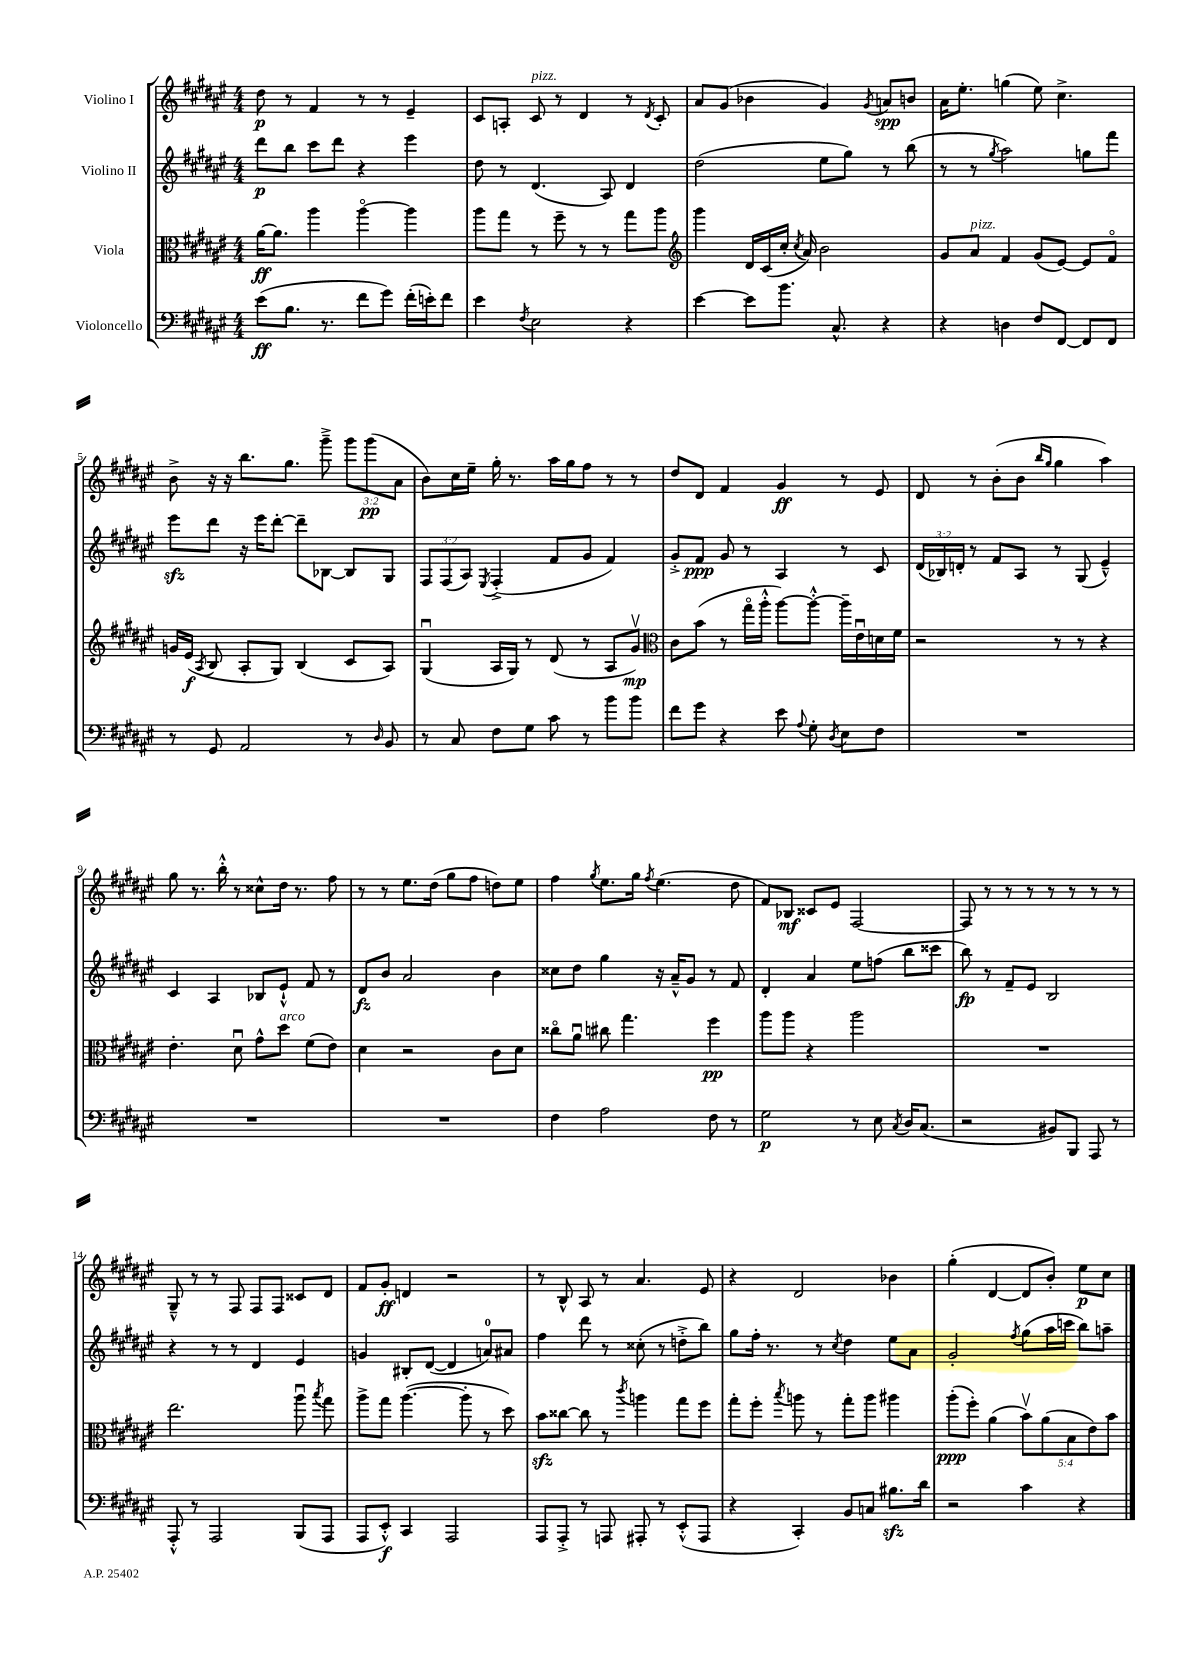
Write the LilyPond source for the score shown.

<<
\new StaffGroup <<
\new Staff = "s0" \with { instrumentName = "Violino I" } {
    \clef treble \key fis \major \numericTimeSignature \time 4/4 \override Staff.TupletNumber.text = #tuplet-number::calc-fraction-text
    \autoBeamOff dis''8\p r8 fis'4 r8 r8 eis'4-- |
    cis'8[ a8]-. cis'8^\markup { \italic "pizz." } r8 dis'4 r8 \acciaccatura { dis'8 } cis'8-. |
    ais'8[ gis'8]( bes'4 gis'4) \acciaccatura { gis'8 } a'8[\spp b'8] |
    ais'16[ eis''8.]-. g''4( eis''8) cis''4.-> |
    b'8-> r16 r16 b''8.[ gis''8.] gis'''8---> \tuplet 3/2 { gis'''8[ gis'''8\pp( ais'8] } |
    b'8[) cis''16 eis''16]-- gis''16-. r8. ais''16[ gis''16 fis''8] r8 r8 |
    dis''8[ dis'8] fis'4 gis'4\ff r8 eis'8 |
    dis'8 r8 b'8[-.( b'8] \grace { b''16[ gis''16] } gis''4 ais''4) |
    gis''8 r8. b''16-.-^ r8 cisis''8[-^ dis''16] r8. fis''8 |
    r8 r8 eis''8.[ dis''16]( gis''8[ fis''8] d''8[) eis''8] |
    fis''4 \acciaccatura { gis''8 } eis''8.[ gis''16] \acciaccatura { fis''8 } eis''4.( dis''8 |
    fis'8[) bes8]\mf cisis'8[ eis'8] fis2~ |
    fis8 r8 r8 r8 r8 r8 r8 r8 |
    gis8---^ r8 r8 fis8 fis8[ fis8] cisis'8[ dis'8] |
    fis'8[ gis'8]-.\ff d'4 r2 |
    r8 b8-^ ais8 r8 ais'4. eis'8 |
    r4 dis'2 bes'4 |
    gis''4-.( dis'4~ dis'8[ b'8]-.) eis''8[\p cis''8] \bar "|." |
}
\new Staff = "s1" \with { instrumentName = "Violino II" } {
    \clef treble \key fis \major \numericTimeSignature \time 4/4 \override Staff.TupletNumber.text = #tuplet-number::calc-fraction-text
    \autoBeamOff dis'''8[\p b''8] cis'''8[ dis'''8] r4 eis'''4 |
    dis''8 r8 dis'4.( ais8) dis'4 |
    dis''2( eis''8[ gis''8]) r8 b''8( |
    r8 r8 \acciaccatura { gis''8 } ais''2) g''8[ fis'''8] |
    eis'''8[\sfz dis'''8] r16 eis'''16[ dis'''8]~-. dis'''8[-- bes8]~ bes8[ gis8] |
    \tuplet 3/2 { fis8[ fis8( ais8]) } \acciaccatura { eis8 } fis4-.->( fis'8[ gis'8] fis'4) |
    gis'8[-.-> fis'8]\ppp gis'8 r8 ais4 r8 cis'8 |
    \tuplet 3/2 { dis'16[( bes16) d'16]-. } r8 fis'8[ ais8] r8 gis8( eis'4---^) |
    cis'4 ais4 bes8[ eis'8]-!-^ fis'8 r8 |
    dis'8[\fz b'8] ais'2 b'4 |
    cisis''8[ dis''8] gis''4 r16 ais'16[---^ gis'8] r8 fis'8 |
    dis'4-. ais'4 eis''8[ f''8]( b''8[ cisis'''8] |
    b''8\fp) r8 fis'8[-- eis'8] b2 |
    r4 r8 r8 dis'4 eis'4 |
    g'4 bis8[-. dis'8]~( dis'4 a'8[-0) ais'8] |
    fis''4 dis'''8 r8 cisis''8-.( r8 d''8[-.-> b''8]) |
    gis''8[ fis''16]-. r8. r8 \acciaccatura { cis''8 } dis''4 eis''8[ ais'8] |
    gis'2-. \acciaccatura { fis''8 } gis''8[( ais''16 c'''16] b''8[) a''8]-- \bar "|." |
}
\new Staff = "s2" \with { instrumentName = "Viola" } {
    \clef alto \key fis \major \numericTimeSignature \time 4/4 \override Staff.TupletNumber.text = #tuplet-number::calc-fraction-text
    \autoBeamOff ais'16[~\ff ais'8.] ais''4 ais''4~\flageolet ais''4 |
    ais''8[ gis''8] r8 fis''8-- r8 r8 gis''8[ ais''8] |
    \clef treble gis'''4 dis'16[ cis'16( cis''16]-. \acciaccatura { cis''8 } ais'16) b'2 |
    gis'8[ ais'8]^\markup { \italic "pizz." } fis'4 gis'8[( eis'8]~) eis'8[ fis'8]\flageolet |
    g'16[ eis'16]\f( \acciaccatura { ais8 } b8 ais8[-. gis8]) b4( cis'8[ ais8]) |
    gis4\downbow( ais16[ gis16]) r8 dis'8( r8 ais8[ gis'8]\upbow\mp) |
    \clef alto cis'8[ b'8]( r8 gis''16[\flageolet ais''16]-.-^ ais''8[~) ais''8]~-.-^ ais''16[-- eis'16\downbow d'16 fis'16] |
    r2 r8 r8 r4 |
    eis'4.-. dis'8\downbow gis'8[-^ dis''8]^\markup { \italic "arco" } fis'8[( eis'8]) |
    dis'4 r2 cis'8[ dis'8] |
    cisis''8[\flageolet ais'8]\downbow cis''8 gis''4. fis''4\pp |
    ais''8[ ais''8] r4 ais''2 |
    R1 |
    eis''2. ais''8\downbow \acciaccatura { b''8 } gis''8 |
    ais''8[-> gis''8] ais''4.~( ais''8-. r8 dis''8) |
    b'8[\sfz cisis''8]~ cisis''8 r8 \acciaccatura { cis'''8 } a''4 gis''8[ fis''8] |
    gis''8[-. fis''8]-. \acciaccatura { b''8 } a''8 r8 gis''8[-. a''8] ais''4 |
    ais''8[-.\ppp( fis''8]-.) ais'4( \tuplet 5/4 { b'8[\upbow) ais'8( b8 eis'8) b'8] } \bar "|." |
}
\new Staff = "s3" \with { instrumentName = "Violoncello" } {
    \clef bass \key fis \major \numericTimeSignature \time 4/4
    \autoBeamOff eis'8[\ff( b8.] r8. fis'8[ gis'8]) fis'16[-.( e'16-.) fis'8] |
    eis'4 \acciaccatura { fis8 } eis2 r4 |
    eis'4~ eis'8[ b'8.] cis8.-^ r4 |
    r4 d4 fis8[ fis,8]~ fis,8[ fis,8] |
    r8 gis,8 ais,2 r8 \grace { dis16 } b,8 |
    r8 cis8 fis8[ gis8] cis'8 r8 b'8[ b'8] |
    fis'8[ gis'8] r4 eis'8 \appoggiatura { ais8 } gis8-. \acciaccatura { dis8 } eis8[ fis8] |
    R1 |
    R1 |
    R1 |
    fis4 ais2 fis8 r8 |
    gis2\p r8 eis8 \acciaccatura { cis8 } dis16[ cis8.]( |
    r2 bis,8[) b,,8] ais,,8 r8 |
    ais,,8-.-^ r8 ais,,2 b,,8[( ais,,8] |
    ais,,8[ eis,8]-.-^\f) cis,4 ais,,2 |
    ais,,8[ ais,,8]-.-> r8 a,,8 ais,,8-. r8 eis,8[-.-^( ais,,8] |
    r4 cis,4-.) b,8[ c8] bis8.[\sfz dis'16] |
    r2 cis'4 r4 \bar "|." |
}
>>
>>
